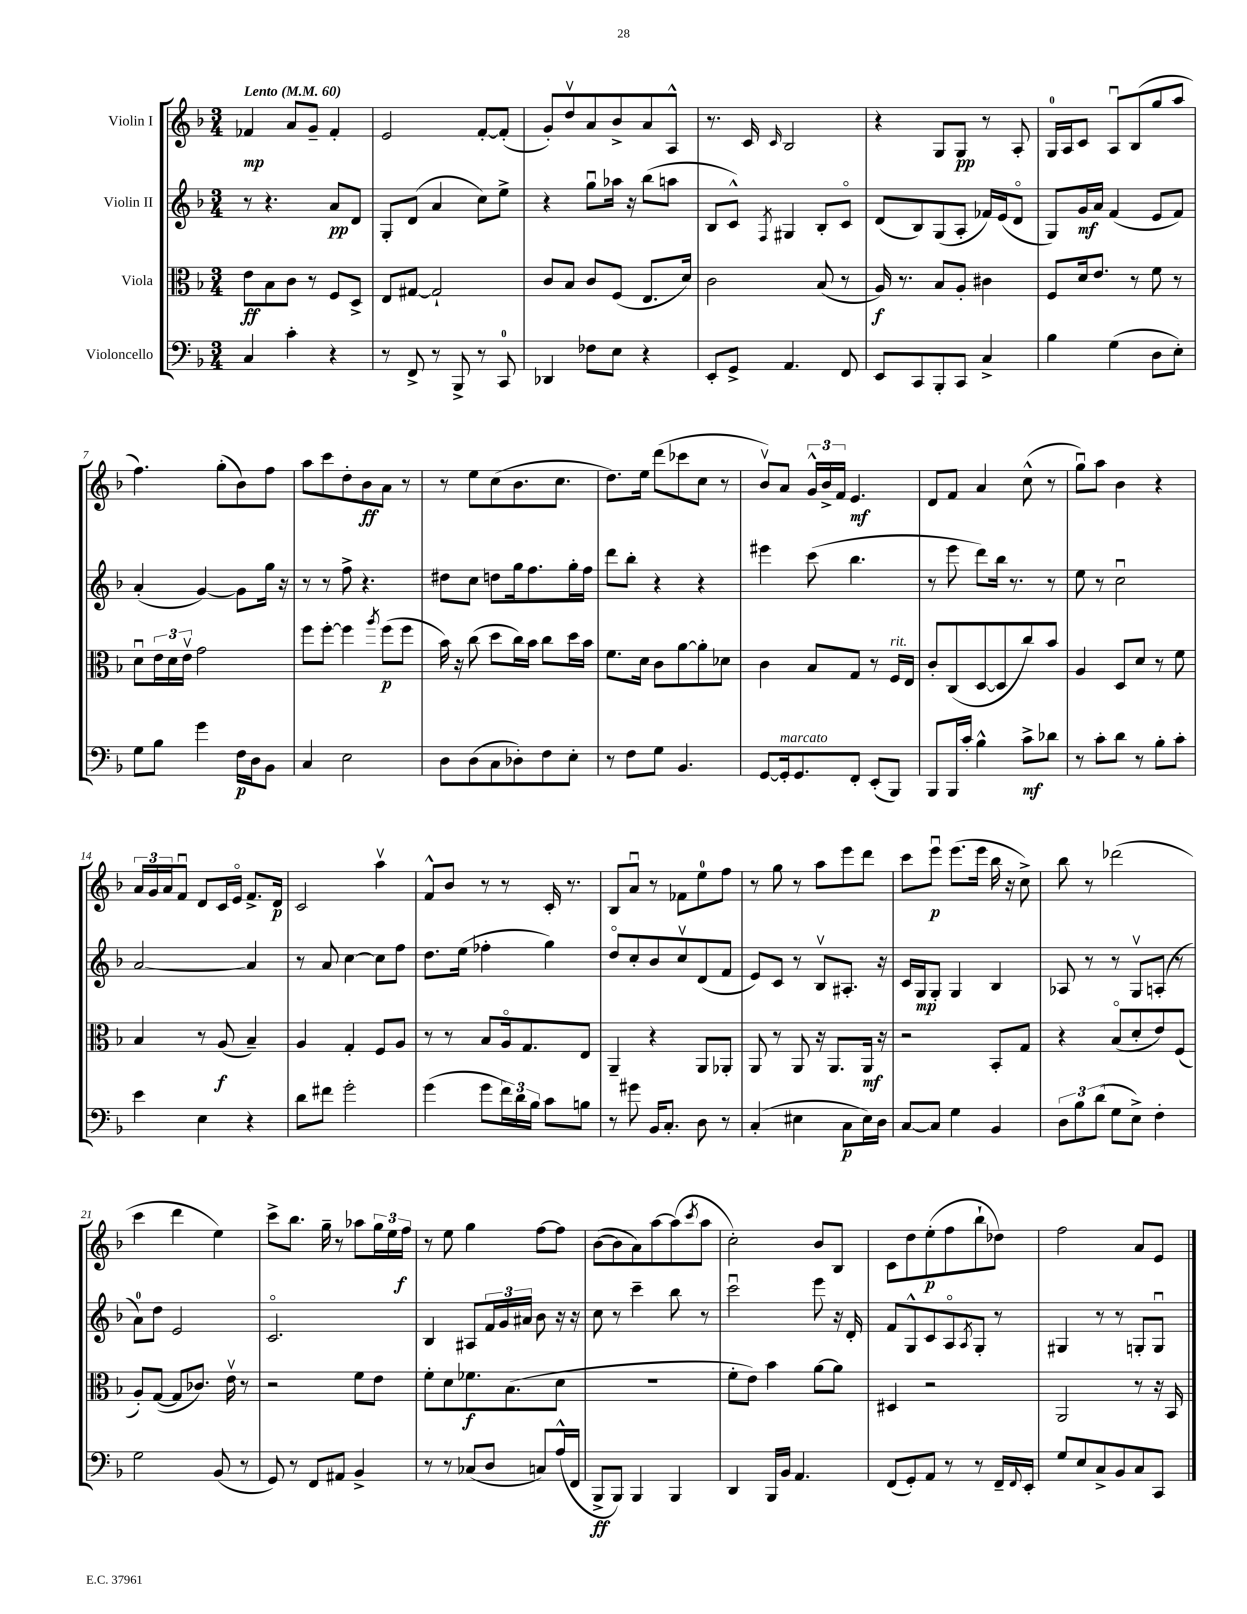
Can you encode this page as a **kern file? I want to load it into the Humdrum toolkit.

**kern	**kern	**kern	**kern
*staff4	*staff3	*staff2	*staff1
*clefF4	*clefC3	*clefG2	*clefG2
*k[b-]	*k[b-]	*k[b-]	*k[b-]
*M3/4	*M3/4	*M3/4	*M3/4
*MM60	*MM60	*MM60	*MM60
4C/	8e\L	8r	4f-/
.	8B-\	4.r	.
4c'\	8c\J	.	8a/L
.	8r	.	8g~/J
4r	8F/L	8a/L	4f-'/
.	8D^/J	8d/J	.
=	=	=	=
8r	8E/L	8G'/L	2e/
8FF^/	[8G#/J	(8d/J	.
8r	2G#`/]	4a/	.
8BBB-^/	.	.	.
8r	.	8cc\L)	[8f'/L
8CC/	.	8ee^\J	(8f'/]J
=	=	=	=
4DD-/	8c/L	4r	8g'/L)
.	8B-/J	.	8ddv/
8F-\L	8c/L	8ggu\L	8a/
8E\J	(8F/J	16aa-\Jk	8b-^/
.	.	16r	.
4r	8.E/L	(8bb-\L	8a/
.	.	8aa\J	8A^^/J
.	16d/Jk)	.	.
=	=	=	=
8EE'/L	2c\	8B-/L	8.r
8GG^/J	.	8c^^/J)	.
.	.	.	16c/
.	.	8qF/	16qqc/
4.AA/	.	4G#/	2B-/
.	(8B-/	8B-'/L	.
8FF/	8r	8co/J	.
=	=	=	=
8EE/L	16A/)	(8d/L	4r
.	8.r	.	.
8CC/	.	8B-/)	.
8BBB-'/	8B-/L	(8G/	8G/L
8CC/J	8A'/J	8A'/J	8G/J
4C^/	4c#\	16f-/LL)	8r
.	.	(16e/J	.
.	.	8do/J	8A'/
=	=	=	=
4B-\	8F/L	8G/L)	16G/LL
.	.	.	16A/J
.	16d/k	16g/L	8c/J
.	8.e/J	16a/JJ	.
(4G\	.	(4f/	8Au/L
.	8r	.	(8B-/
8D\L	8f\	8e/L	8gg/
8E'\J)	8r	8f/J)	8aa/J
=	=	=	=
8G\L	8du\L	(4a'/	4.ff\)
8B-\J	24e\L	.	.
.	24d\	.	.
.	24ev\JJ	.	.
4g\	2g\	[4g/)	.
.	.	.	(8gg'\L
16F\LL	.	8g\]L	8b-\)
16D\J	.	.	.
8BB-\J	.	16gg\Jk	8ff\J
.	.	16r	.
=	=	=	=
4C/	8ff\L	8r	8aa\L
.	[8ff'\J	8r	8ccc\
2E\	4ff\]	8ff^\	8dd'\
.	.	4.r	8b-\
.	8qaa/	.	.
.	(8ff\L	.	8a\J
.	8ff\J	.	8r
=	=	=	=
8D\L	16b-\)	8dd#\L	8r
.	16r	.	.
(8D\	(8cc\	8cc\J	8ee\L
8C\	8dd\L	8dd\L	(8cc\
8D-'\)	16cc\L)	16gg\k	8.b-\
.	16b-\JJ	8.ff\	.
8F\	8cc\L	.	.
.	.	.	8.cc\J
8E'\J	16dd\L	16gg'\L	.
.	16b-\JJ	16ff\JJ	.
=	=	=	=
8r	8.f\L	8ddd\L	8.dd\L)
8F\L	.	8bb-'\J	.
.	16d\Jk	.	16ee\Jk
8G\J	8c\L	4r	(8ddd\L
4.BB-/	[8a\	.	8ccc-\
.	8a'\]	4r	8cc\J
.	8d-\J	.	8r
=	=	=	=
[8GG/L	4c\	4eee#\	8b-v/L)
16GG'/]k	.	.	8a/J
8.GG/	.	.	.
.	8B-/L	(8ccc\	24g^^/LL
.	.	.	24b-^/
.	.	.	24f/JJ
8FF'/J	8G/J	4.bb-\	4.e/
(8EE'/L	8r	.	.
8BBB-/J)	16F/LL	.	.
.	16E/JJ	.	.
=	=	=	=
8BBB-/L	8c'/L	8r	8d/L
16BBB-/L	(8C/	8eee\	8f/J
16c'/JJ	.	.	.
4B-^^\	[8D/	8ddd\L)	4a/
.	8D/]	16bb-\Jk	.
.	.	8.r	.
8c^\L	8cc/)	.	(8cc^^\
8d-\J	8b-/J	8r	8r
=	=	=	=
8r	4A/	8ee\	8ggu\L)
8c'\L	.	8r	8aa\J
8d\J	8D/L	2ccu\	4b-\
8r	8d/J	.	.
8B-'\L	8r	.	4r
8c'\J	8f\	.	.
=	=	=	=
4e\	4B-/	[2a/	24a/LL
.	.	.	24g/
.	.	.	24a/J
.	.	.	8fu/J
4E\	8r	.	8d/L
.	(8A/	.	16c/L
.	.	.	16eo/JJ
4r	4B-~/)	4a/]	8.f^/L
.	.	.	16d/Jk
=	=	=	=
8d\L	4A/	8r	2c/
8f#\J	.	8a/	.
2g'\	4G'/	[4cc\	.
.	8F/L	8cc\]L	4aav\
.	8A/J	8ff\J	.
=	=	=	=
(4g\	8r	8.dd\L	8f^^/L
.	8r	.	8b-/J
.	.	(16ee\Jk	.
8g\L	8B-/L	4ff-'\	8r
24f\L)	16Ao/k	.	8r
24d\	.	.	.
.	8.G/	.	.
24B-\JJ	.	.	.
8c\L	.	4gg\)	16c'/
.	.	.	8.r
8B\J	8E/J	.	.
=	=	=	=
8r	4AA~/	8ddo/L	8B-/L
8g#\	.	8cc'/	8au/J
16BB-/LK	4r	8b-/	8r
8.C'/J	.	.	.
.	.	8ccv/	8f-\L
8D\	8AA/L	(8d/	8ee\
8r	8AA-'/J	8f/J	8ff\J
=	=	=	=
(4C'/	8AA/	8e/L)	8r
.	8r	8c/J	8gg\
4E#\	8AA/	8r	8r
.	16r	8B-v/L	8aa\L
.	8.AA/L	.	.
8C\L	.	8.A#'/J	8eee\
16E#\L)	16AA/Jk	.	8ddd\J
16D\JJ	16r	16r	.
=	=	=	=
[8C/L	2r	16c/LL	8ccc\L
.	.	16G/J	.
8C/]J	.	8G'/J	8eeeu\J
4G\	.	4G/	(8.eee\L
.	.	.	16eee\Jk
4BB-/	8BB-'/L	4B-/	16bb-\
.	.	.	16r
.	8G/J	.	8cc^\)
=	=	=	=
12D\L	4r	8A-/	8bb-\
12B-\	.	.	.
.	.	8r	8r
(12d\J	.	.	.
8G\L	(8B-o/L	8r	(2ddd-\
8E^\J)	8d'/	8Gv/L	.
4F'\	8e/)	(8A'/J	.
.	(8F/J	8r	.
=	=	=	=
2G\	8A'/L)	8a\L)	4ccc\
.	([8G/J	8dd\J	.
.	8G/]L	2e/	4ddd\
.	8.c-/J)	.	.
(8BB-/	.	.	4ee\)
.	16ev\	.	.
8r	8r	.	.
=	=	=	=
8GG/)	2r	2.co/	8ccc^\L
8r	.	.	8.bb-\J
8FF/L	.	.	.
.	.	.	16gg~\
8AA#/J	.	.	8r
4BB-^/	8f\L	.	8aa-\L
.	8e\J	.	24gg\L
.	.	.	24ee\
.	.	.	24ff\JJ
=	=	=	=
8r	8f'\L	4B-/	8r
8r	8d\	.	8ee\
(8C-/L	8.f-\	8A#/L	4gg\
8D/J	.	24f/L	.
.	.	24g/	.
.	(8.B-\	.	.
.	.	24a#/JJ	.
8C/L)	.	8b-\	[8ff\L
(16A^^/L	8d\J	16r	8ff\]J
16FF/JJ	.	16r	.
=	=	=	=
8BBB-^/L	2.r	8cc\	([8b-\L
8BBB-/J)	.	8r	8b-\]
4BBB-/	.	4ccc~\	8a\)
.	.	.	[8aa\
4BBB-/	.	8bb-\	(8aa\]
.	.	.	8qccc/
.	.	8r	8aa\J
=	=	=	=
4DD/	8f'\L	2cccu\	2cc'\)
.	8e\J)	.	.
16BBB-/LL	4b-\	.	.
16BB-/JJ	.	.	.
4.AA/	.	.	.
.	[8a\L	8eee\	8b-/L
.	8a\]J	16r	8B-/J
.	.	16d'/	.
=	=	=	=
(8FF/L	4D#/	8f/L	8c\L
8GG'/)	.	8G^^/	8dd\
8AA/J	2r	8c/	(8ee'\
8r	.	8Ao/	8ff\
.	.	8qA/	.
8r	.	8G'/J	8bb-`\
16FF~/LL	.	8r	8dd-\J)
8qqFF/	.	.	.
16EE'/JJ	.	.	.
=	=	=	=
8G/L	2AA/	4G#/	2ff\
8E/	.	.	.
8C^/	.	8r	.
8BB-/	.	8r	.
8C/	8r	8G'/L	8a/L
8CC/J	16r	8Gu/J	8e/J
.	16BB-/	.	.
==	==	==	==
*-	*-	*-	*-
